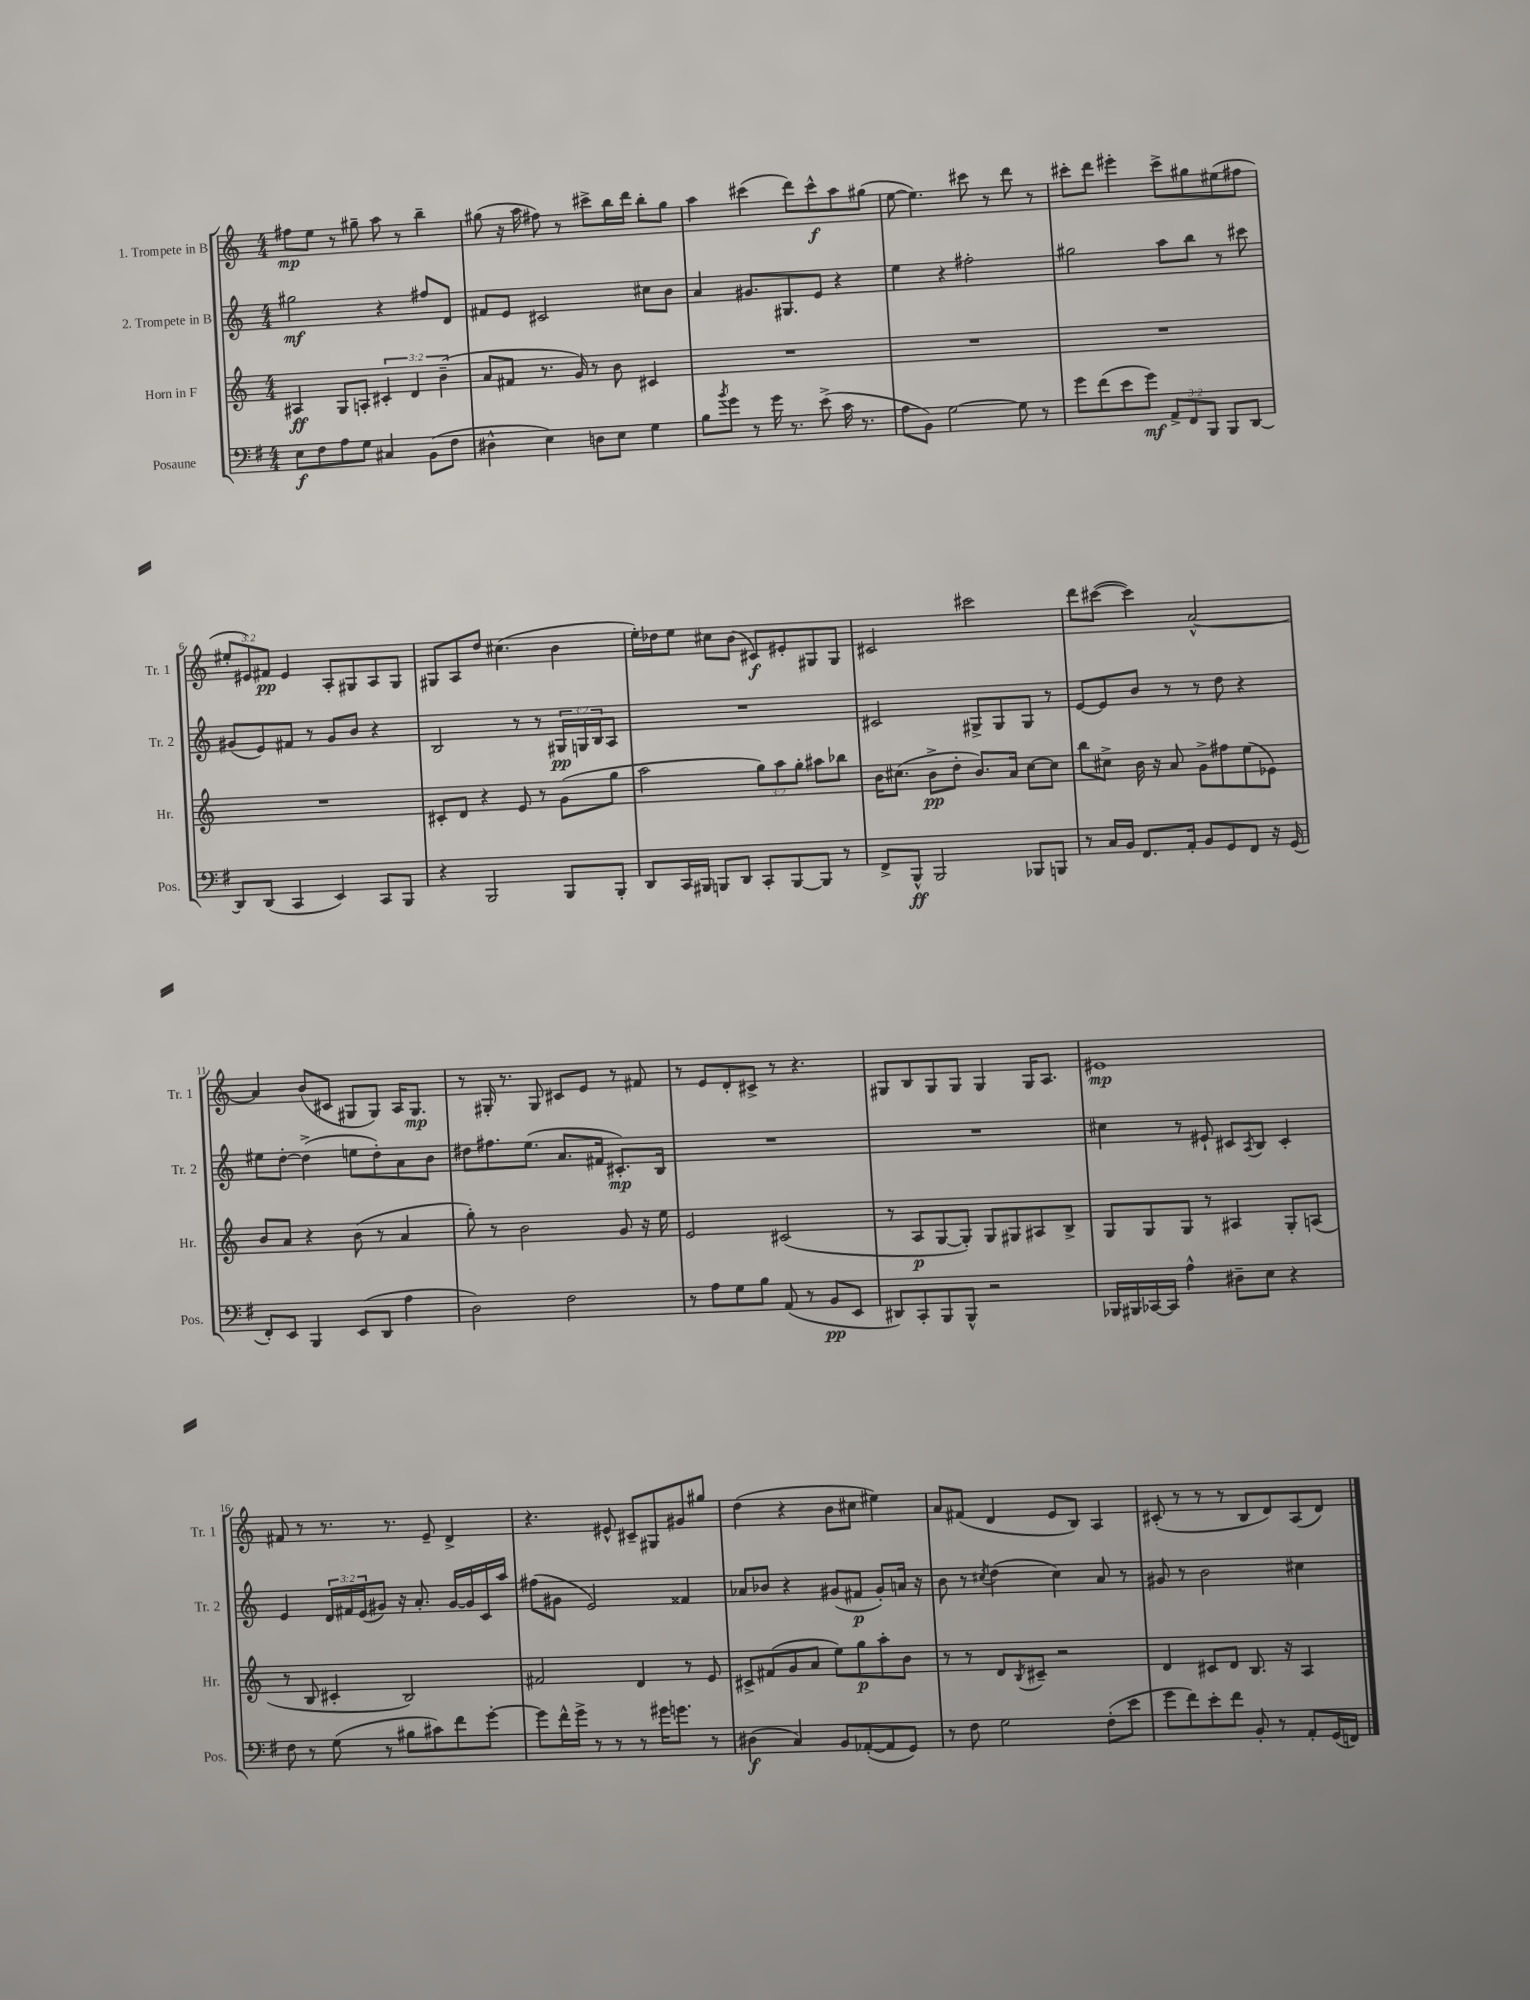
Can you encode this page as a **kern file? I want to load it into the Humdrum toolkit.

**kern	**dynam	**kern	**dynam	**kern	**dynam	**kern	**dynam
*part4	*part4	*part3	*part3	*part2	*part2	*part1	*part1
*staff4	*staff4	*staff3	*staff3	*staff2	*staff2	*staff1	*staff1
*I"Posaune	*	*I"Horn in F	*	*I"2. Trompete in B	*	*I"1. Trompete in B	*
*I'Pos.	*	*I'Hr.	*	*I'Tr. 2	*	*I'Tr. 1	*
*clefF4	*	*clefG2	*	*clefG2	*	*clefG2	*
*k[f#]	*	*k[]	*	*k[]	*	*k[]	*
*M4/4	*	*M4/4	*	*M4/4	*	*M4/4	*
=1	=1	=1	=1	=1	=1	=1	=1
8E\L	f	4A#X/	ff	2gg#X\	mf	8ff#X\L	mp
8F#\	.	.	.	.	.	8ee\J	.
8A\	.	8G/L	.	.	.	8r	.
8G\J	.	8An'/J	.	.	.	8gg#X~\	.
4C#X/	.	6c#X'/	.	4r	.	8aa\	.
.	.	.	.	.	.	8r	.
.	.	6d/	.	.	.	.	.
(8BB\L	.	.	.	8ff#X/L	.	4bb~\	.
.	.	(6b~\	.	.	.	.	.
8F#\J	.	.	.	8d/J	.	.	.
=2	=2	=2	=2	=2	=2	=2	=2
4D#X^^\	.	8a/L	.	8f#X/L	.	(8gg#X\	.
.	.	8f#X/J	.	8e/J	.	16r	.
.	.	.	.	.	.	16aa\	.
4E\)	.	8.r	.	2c#X/	.	8ff#X\)	.
.	.	.	.	.	.	8r	.
.	.	16g/)	.	.	.	.	.
8Dn\L	.	8r	.	.	.	8ccc#X^\L	.
8E\J	.	8b\	.	.	.	16bb\L	.
.	.	.	.	.	.	16ddd\JJ	.
4G\	.	4c#X/	.	8cc#X\L	.	8bb'\L	.
.	.	.	.	8b\J	.	8gg#\J	.
=3	=3	=3	=3	=3	=3	=3	=3
8B\L	.	1r	.	4a/	.	4aa\	.
8qb/	.	.	.	.	.	.	.
8g\J	.	.	.	.	.	.	.
8r	.	.	.	8.g#X/L	.	(4ccc#X\	.
16g\	.	.	.	.	.	.	.
8.r	.	.	.	8.G#X/	.	.	.
.	.	.	.	.	.	8ddd\L)	.
(8e^\	.	.	.	8e/J	.	8ccc#^^\	f
16c\	.	.	.	4r	.	8aa\	.
8.r	.	.	.	.	.	.	.
.	.	.	.	.	.	(8gg#X\J	.
=4	=4	=4	=4	=4	=4	=4	=4
8A\L	.	1r	.	4ee\	.	[8ee\	.
8BB\J)	.	.	.	.	.	4.ee\])	.
[2G\	.	.	.	4r	.	.	.
.	.	.	.	2ff#X'\	.	8ccc#X\	.
.	.	.	.	.	.	8r	.
8G\]	.	.	.	.	.	8ddd\	.
8r	.	.	.	.	.	8r	.
=5	=5	=5	=5	=5	=5	=5	=5
8g\L	.	1r	.	2gg#X\	.	8ccc#X'\L	.
(8f#\	.	.	.	.	.	8ddd\J	.
8e\	.	.	.	.	.	4eee#X'\	.
8g\J)	mf	.	.	.	.	.	.
12AA^/L	.	.	.	8aa\L	.	8ccc#^\L	.
12FF#/	.	.	.	.	.	.	.
.	.	.	.	8bb\J	.	8gg#X\	.
12BBB/J	.	.	.	.	.	.	.
8BBB/L	.	.	.	8r	.	(8ee#X\	.
[8DD/J	.	.	.	8ccc#X\	.	8ff#X\J	.
!!LO:LB:g=z
=6	=6	=6	=6	=6	=6	=6	=6
8DD/L]	.	1r	.	(8g#X/L	.	12ee#X'/L	.
.	.	.	.	.	.	12e#X/)	.
(8DD/J	.	.	.	8e/)	.	.	.
.	.	.	.	.	.	12f#X/J	pp
4CC/	.	.	.	8f#X/J	.	4e#/	.
.	.	.	.	8r	.	.	.
4EE/)	.	.	.	8g#/L	.	8A'/L	.
.	.	.	.	8b/J	.	8G#X/	.
8CC/L	.	.	.	4r	.	8A/	.
8BBB/J	.	.	.	.	.	8G#/J	.
=7	=7	=7	=7	=7	=7	=7	=7
4r	.	8c#X'/L	.	2B/	.	8G#X/L	.
.	.	8d/J	.	.	.	8A/	.
2BBB/	.	4r	.	.	.	8dd/J	.
.	.	.	.	.	.	(4.cc#X\	.
.	.	8e/	.	8r	.	.	.
.	.	8r	.	8r	.	.	.
8BBB/L	.	(8g\L	.	24G#X/LL	pp	4b\	.
.	.	.	.	24Gn/	.	.	.
.	.	.	.	24B/J	.	.	.
8BBB'/J	.	8gg\J	.	8A/J	.	.	.
=8	=8	=8	=8	=8	=8	=8	=8
8DD/L	.	2aa\	.	1r	.	16ee'\LL)	.
.	.	.	.	.	.	16dd-X\J	.
16CC/L	.	.	.	.	.	8ee\J	.
16BBB#X/JJ	.	.	.	.	.	.	.
8BBBn/L	.	.	.	.	.	8cc#X\L	.
8DD/J	.	.	.	.	.	(8b\J	.
8CC'/L	.	12gg\L)	.	.	.	8c#X/L)	f
.	.	12aa\	.	.	.	.	.
[8BBB/	.	.	.	.	.	8e#X'/	.
.	.	12gg'\J	.	.	.	.	.
8BBB/J]	.	8aa#X\L	.	.	.	8G#X/	.
8r	.	8bb-X\J	.	.	.	8G#/J	.
=9	=9	=9	=9	=9	=9	=9	=9
8FF#^/L	.	16b\KL	.	2c#X/	.	2c#X/	.
.	.	(8.cc#X\J	.	.	.	.	.
8BBB^^/J	ff	.	.	.	.	.	.
2BBB/	.	8b^\L	pp	.	.	.	.
.	.	8dd'\J	.	.	.	.	.
.	.	8.b/L)	.	8G#X^/L	.	2ccc#X\	.
.	.	.	.	8G#/	.	.	.
.	.	16a/Jk	.	.	.	.	.
8BBB-X/L	.	[8cc#\L	.	8G#/J	.	.	.
8BBBn/J	.	8cc#\J]	.	8r	.	.	.
=10	=10	=10	=10	=10	=10	=10	=10
8r	.	8bb\L	.	[8e/L	.	8ddd\L	.
16C/LL	.	8cc#X^\J	.	8e/]	.	([8ccc#X\J	.
16BB/JJ	.	.	.	.	.	.	.
8.FF#/L	.	16b\	.	8b/J	.	4ccc#\])	.
.	.	16r	.	.	.	.	.
.	.	8a/	.	8r	.	.	.
16AA'/Jk	.	.	.	.	.	.	.
8BB/L	.	8g^\L	.	8r	.	[2a^^/	.
8GG/	.	8ff#X\	.	8dd\	.	.	.
8FF#/J	.	(8ee\	.	4r	.	.	.
16r	.	8e-X\J)	.	.	.	.	.
(16GG/	.	.	.	.	.	.	.
!!LO:LB:g=z
=11	=11	=11	=11	=11	=11	=11	=11
8FF#'/L)	.	8b/L	.	8ee#X\L	.	4a/]	.
8EE/J	.	8a/J	.	[8dd'\J	.	.	.
4BBB/	.	4r	.	(4dd^\]	.	(8b/L	.
.	.	.	.	.	.	8c#X/J	.
(8EE/L	.	(8b\	.	8een\L	.	8G#X/L	.
8DD/J	.	8r	.	8dd'\)	.	8G#/J)	.
4A\	.	4a/	.	8a\	.	16A/KL	.
.	.	.	.	.	.	8.G#/J	mp
.	.	.	.	8b\J	.	.	.
=12	=12	=12	=12	=12	=12	=12	=12
2D\)	.	8gg'\)	.	8dd#X\L	.	8r	.
.	.	8r	.	8.ff#X\	.	16G#X'/	.
.	.	.	.	.	.	8.r	.
.	.	2b\	.	.	.	.	.
.	.	.	.	(8.ee\J	.	.	.
.	.	.	.	.	.	8G#/	.
2F#\	.	.	.	8.a/L	.	8c#X/L	.
.	.	.	.	.	.	8e/J	.
.	.	.	.	16f#X/Jk	.	.	.
.	.	8g/	.	8.c#X'/L)	mp	8r	.
.	.	16r	.	.	.	8f#X/	.
.	.	16ee\	.	16B/Jk	.	.	.
=13	=13	=13	=13	=13	=13	=13	=13
8r	.	2e/	.	1r	.	8r	.
8A\L	.	.	.	.	.	8e/L	.
8G\	.	.	.	.	.	8d'/	.
8B\J	.	.	.	.	.	8c#X^/J	.
(8AA/	.	(2c#X/	.	.	.	8r	.
8r	.	.	.	.	.	4.r	.
8BB/L	pp	.	.	.	.	.	.
8EE/J	.	.	.	.	.	.	.
=14	=14	=14	=14	=14	=14	=14	=14
8DD#X/L)	.	8r	.	1r	.	8G#X/L	.
8CC'/	.	8A/L	p	.	.	8B/	.
8BBB/	.	[8G/	.	.	.	8G#/	.
8BBB^^/J	.	8G'/J])	.	.	.	8G#/J	.
2r	.	8G/L	.	.	.	4G#/	.
.	.	8G#X/	.	.	.	.	.
.	.	8A#X/	.	.	.	16G#/KL	.
.	.	.	.	.	.	8.A/J	.
.	.	8B^/J	.	.	.	.	.
=15	=15	=15	=15	=15	=15	=15	=15
16BBB-X/LL	.	8G/L	.	4cc#X\	.	1e#X	mp
16BBB#X/	.	.	.	.	.	.	.
[16CC-X/	.	8G/	.	.	.	.	.
16CC-/JJ]	.	.	.	.	.	.	.
4A^^\	.	8G/J	.	8r	.	.	.
.	.	8r	.	8e#X`/	.	.	.
8D#X~\L	.	4A#X/	.	8c#X/L	.	.	.
.	.	.	.	8qA/	.	.	.
8E\J	.	.	.	8B/J	.	.	.
4r	.	8G'/L	.	4c#'/	.	.	.
.	.	(8An/J	.	.	.	.	.
!!LO:LB:g=z
=16	=16	=16	=16	=16	=16	=16	=16
8F#\	.	8r	.	4e/	.	8f#X/	.
8r	.	8B/	.	.	.	8r	.
(8G\	.	4c#X'/	.	24d/LL	.	8.r	.
.	.	.	.	24f#X/	.	.	.
.	.	.	.	(24e/J	.	.	.
8r	.	.	.	8g#X/J)	.	.	.
.	.	.	.	.	.	8.r	.
8B#X\L	.	2B/)	.	16r	.	.	.
.	.	.	.	8.a'/	.	.	.
8c#X\)	.	.	.	.	.	8e~/	.
8f#\	.	.	.	[16g#/LL	.	4d^/	.
.	.	.	.	16g#/]	.	.	.
[8g'\J	.	.	.	16c/	.	.	.
.	.	.	.	16aa/JJ	.	.	.
=17	=17	=17	=17	=17	=17	=17	=17
8g\L]	.	2f#X/	.	(8ff#X\L	.	4.r	.
16f#^^\L	.	.	.	8g#X\J	.	.	.
16g^\JJ	.	.	.	.	.	.	.
8r	.	.	.	2e/)	.	.	.
8r	.	.	.	.	.	8e#X^^/	.
8r	.	4d/	.	.	.	8c#X~/L	.
16g#X\KL	.	.	.	.	.	8G#X/	.
8.gn\J	.	.	.	.	.	.	.
.	.	8r	.	4f##X/	.	8g#X/	.
8r	.	8e/	.	.	.	8gg#X/J	.
=18	=18	=18	=18	=18	=18	=18	=18
(4D#X\	f	8c#X^/L	.	8a-X/L	.	(4dd\	.
.	.	(8f#X/	.	8b-X/J	.	.	.
4C/)	.	8g/	.	4r	.	4r	.
.	.	8a/J	.	.	.	.	.
8BB/L	.	8ee\L)	.	(8g#X/L	.	8b\L	.
([8AA-X'/	.	8gg\	p	8f#X/J	p	8cc#X\J	.
8AA-/]	.	8aa'\	.	8g#'/L)	.	4ee#X\)	.
8GG/J)	.	8b\J	.	16an/Jk	.	.	.
.	.	.	.	16r	.	.	.
=19	=19	=19	=19	=19	=19	=19	=19
8r	.	8r	.	8b\	.	8a/L	.
8F#\	.	8r	.	8r	.	(8f#X/J	.
.	.	.	.	8qcc#X/	.	.	.
2G\	.	8d/L	.	(4dd\	.	4d/	.
.	.	8qB/	.	.	.	.	.
.	.	8c#X~/J	.	.	.	.	.
.	.	2r	.	4cc#\)	.	8e/L	.
.	.	.	.	.	.	8B/J)	.
(8F#'\L	.	.	.	8a/	.	4A/	.
8e\J	.	.	.	8r	.	.	.
=20	=20	=20	=20	=20	=20	=20	=20
8g\L	.	4d/	.	8g#X/	.	(8c#X'/	.
8f#\)	.	.	.	8r	.	8r	.
8e'\	.	8c#X/L	.	2b\	.	8r	.
8f#\J	.	8d/J	.	.	.	8r	.
8BB'/	.	8.B/	.	.	.	8B/L	.
8r	.	.	.	.	.	8d/)	.
.	.	16r	.	.	.	.	.
8AA'/L	.	4A/	.	4cc#X\	.	(8A/	.
(16GG/L	.	.	.	.	.	8d/J)	.
16FFn/JJ)	.	.	.	.	.	.	.
==	==	==	==	==	==	==	==
*-	*-	*-	*-	*-	*-	*-	*-
